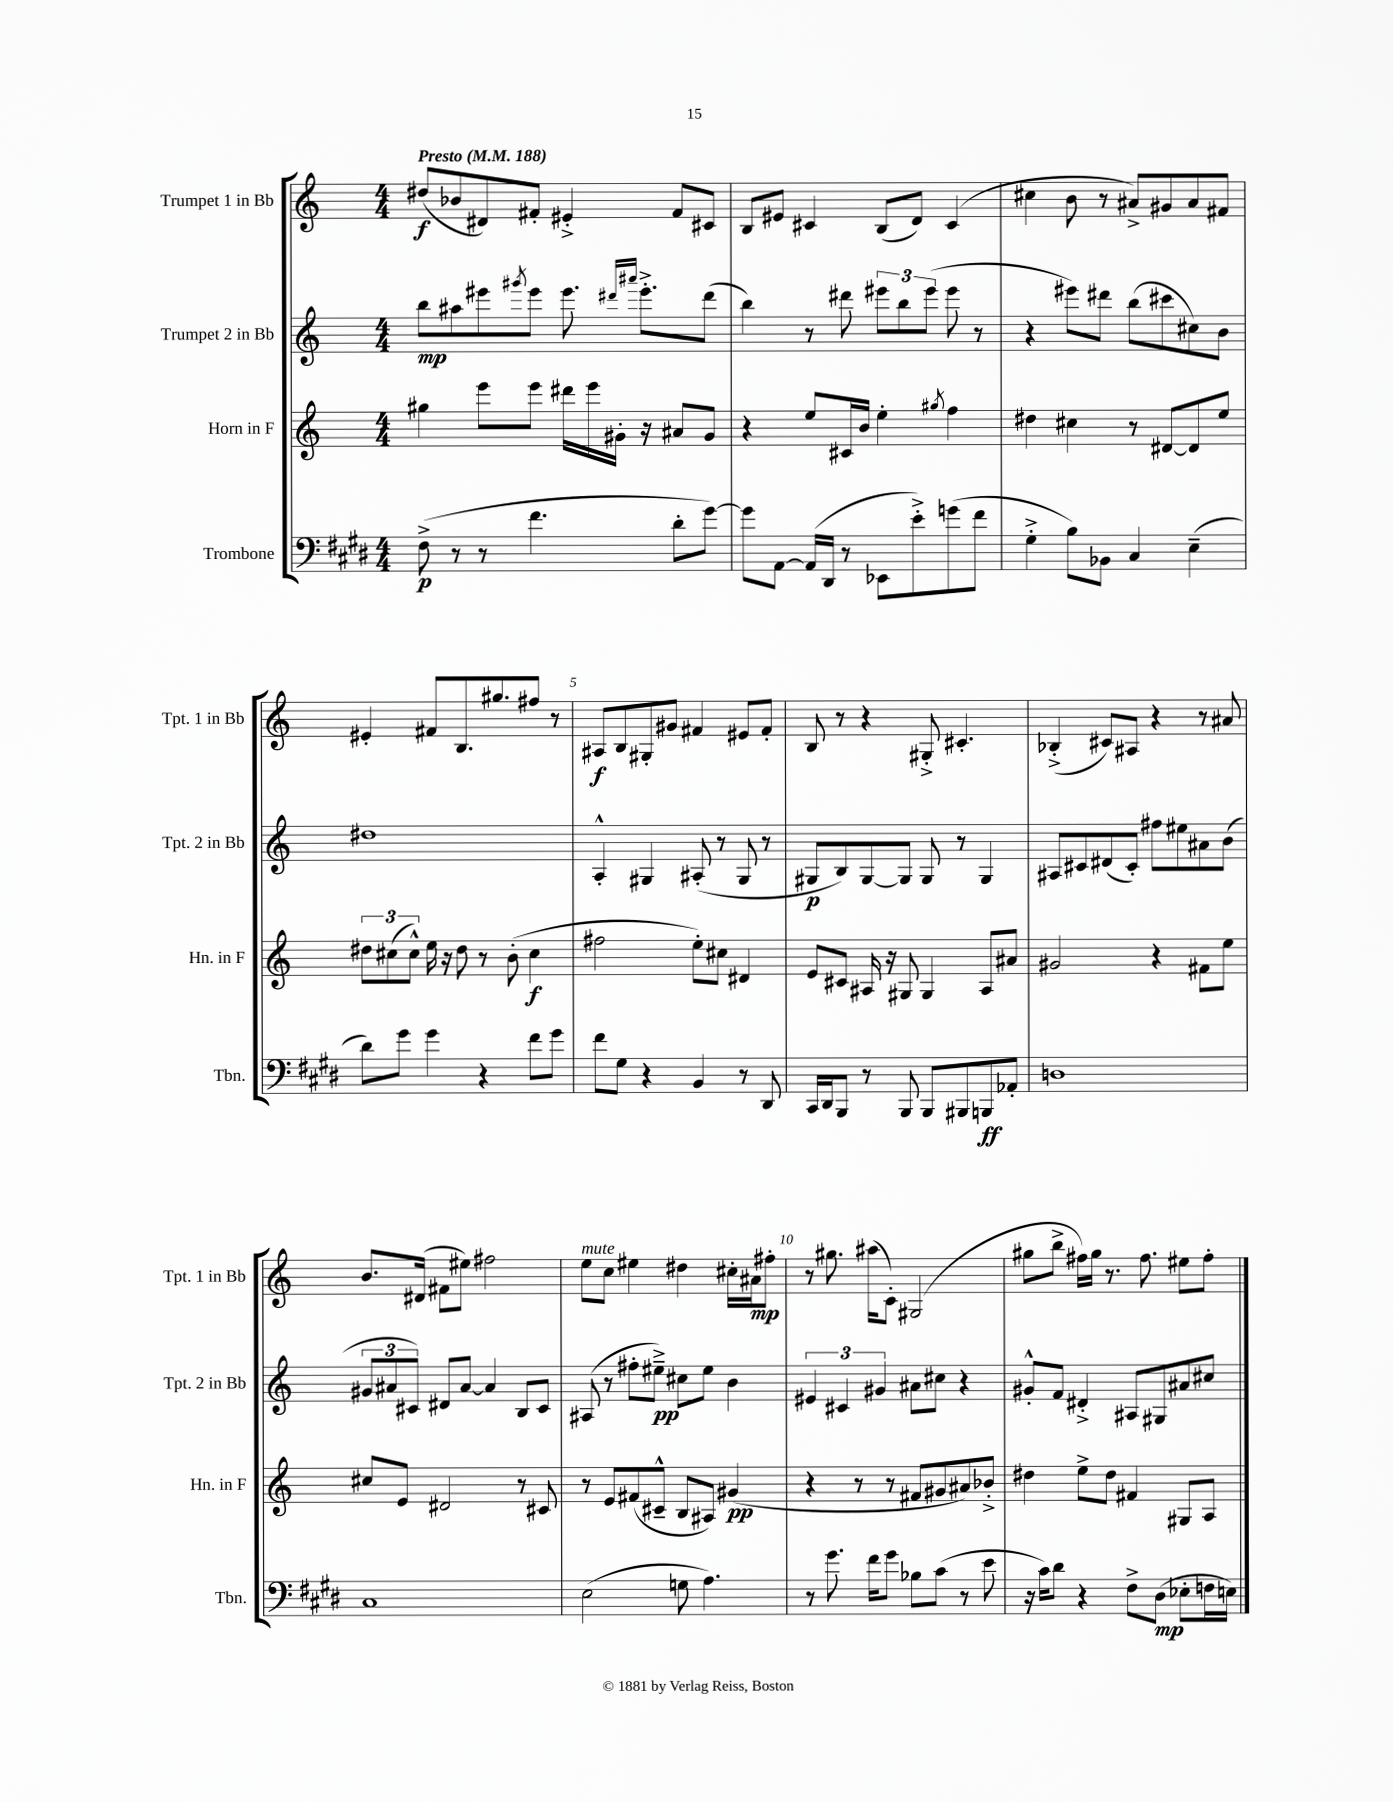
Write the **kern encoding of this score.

**kern	**kern	**kern	**kern
*staff4	*staff3	*staff2	*staff1
*clefF4	*clefG2	*clefG2	*clefG2
*k[f#c#g#d#]	*k[]	*k[]	*k[]
*M4/4	*M4/4	*M4/4	*M4/4
*MM188	*MM188	*MM188	*MM188
(8F#^	4gg#	8bb	(8dd#
8r	.	8aa#	8b-
8r	8eee	8eee#	8d#)
.	.	8qggg#	.
4.f#	8eee	8eee#	8f#'
.	16ddd#	8.eee#	4e#'^
.	16eee	.	.
.	16g#'	.	.
.	.	16qqddd#	.
.	.	16qqaaa#	.
.	16r	8.eee#'^	.
8d#'	8a#	.	8f#
[8g#)	8g#	(8ddd#	8c#
=	=	=	=
8g#]	4r	4bb)	8B
[8AA	.	.	8e#
(16AA]	8ee	8r	4c#
16DD#	.	.	.
8r	16c#	8ddd#	.
.	16b	.	.
8EE-	4ee'	12eee#	(8B
.	.	12bb	.
8e'^)	.	.	8d)
.	.	(12eee#	.
.	8qgg#	.	.
(8g	4ff	8eee#	(4c#
8f#	.	8r	.
=	=	=	=
4G#'^	4dd#	4r	4cc#
8B)	4cc#	8eee#)	8b
8BB-	.	8ddd#	8r
4C#	8r	(8bb	8a#^)
.	[8d#	8ccc#	8g#
(4E~	8d#]	8cc#)	8a#
.	8ee	8b	8f#
=	=	=	=
8d#)	12dd#	1dd#	4e#'
.	(12cc#	.	.
8g#	.	.	.
.	12cc#^^)	.	.
4g#	16ee	.	8f#
.	16r	.	.
.	8dd#	.	8.B
4r	8r	.	.
.	.	.	8.gg#
.	(8b'	.	.
8f#	4cc#	.	8ff#
8g#	.	.	8r
=	=	=	=
8f#	2ff#	4A'^^	8A#
8G#	.	.	8B
4r	.	4G#	8G#'
.	.	.	8g#
4BB	8ee')	(8A#'	4f#
.	8cc#	8r	.
8r	4d#	8G#	8e#
8DD#	.	8r	8f#'
=	=	=	=
16CC#	8e	8G#	8B
16DD#	.	.	.
8BBB	8c#	8B)	8r
8r	16A#	[8G#	4r
.	16r	.	.
8BBB	8G#	8G#]	.
8BBB	4G#	8G#	8G#'^
8BBB#	.	8r	4.c#'
8BBB	8A#	4G#	.
8AA-'	8a#	.	.
=	=	=	=
1D	2g#	8A#	(4B-'^
.	.	8c#	.
.	.	(8d#	8c#)
.	.	8c#')	8A#
.	4r	8ff#	4r
.	.	8ee#	.
.	8f#	8a#	8r
.	8ee	(8b	8a#
=	=	=	=
1C#	8cc#	12g#	8.b
.	.	12a#	.
.	8e	.	.
.	.	12c#)	.
.	.	.	(16d#
.	2d#	8d#	8f#
.	.	[8a#	8ee#)
.	.	4a#]	2ff#
.	8r	8B	.
.	8c#	8c#	.
=	=	=	=
(2E	8r	(8A#	8ee
.	8e	8r	8cc
.	(8f#	8ff#'	4ee#
.	8c#~^^	8ee#~^)	.
8G	8B	8cc#	4dd#
4.A)	8A#)	8ee#	.
.	(4g#	4b	16cc#'
.	.	.	16a#
.	.	.	8ff#'
=	=	=	=
8r	4r	6e#	8r
8.g#	.	.	8.gg#
.	.	6c#	.
.	8r	.	.
16f#	.	.	(16aa#
.	.	6g#	.
8g#	8r	.	8c')
8B-	8f#	8a#	(2G#
(8c#	8g#	8cc#	.
8r	8a#)	4r	.
8e	8b-'^	.	.
=	=	=	=
16r	4dd#	8g#'^^	8gg#
16c#)	.	.	.
8d#	.	8f	8bb^
4r	8ee^	4d#'^	16ff#)
.	.	.	16gg#
.	8dd#	.	8.r
8F#^	4f#	8A#	.
.	.	.	8.ff#
(8D#	.	8G#	.
8E-'	8G#	8a#	8ee#
16F	8A	8cc#	8ff#'
16E)	.	.	.
==	==	==	==
*-	*-	*-	*-
